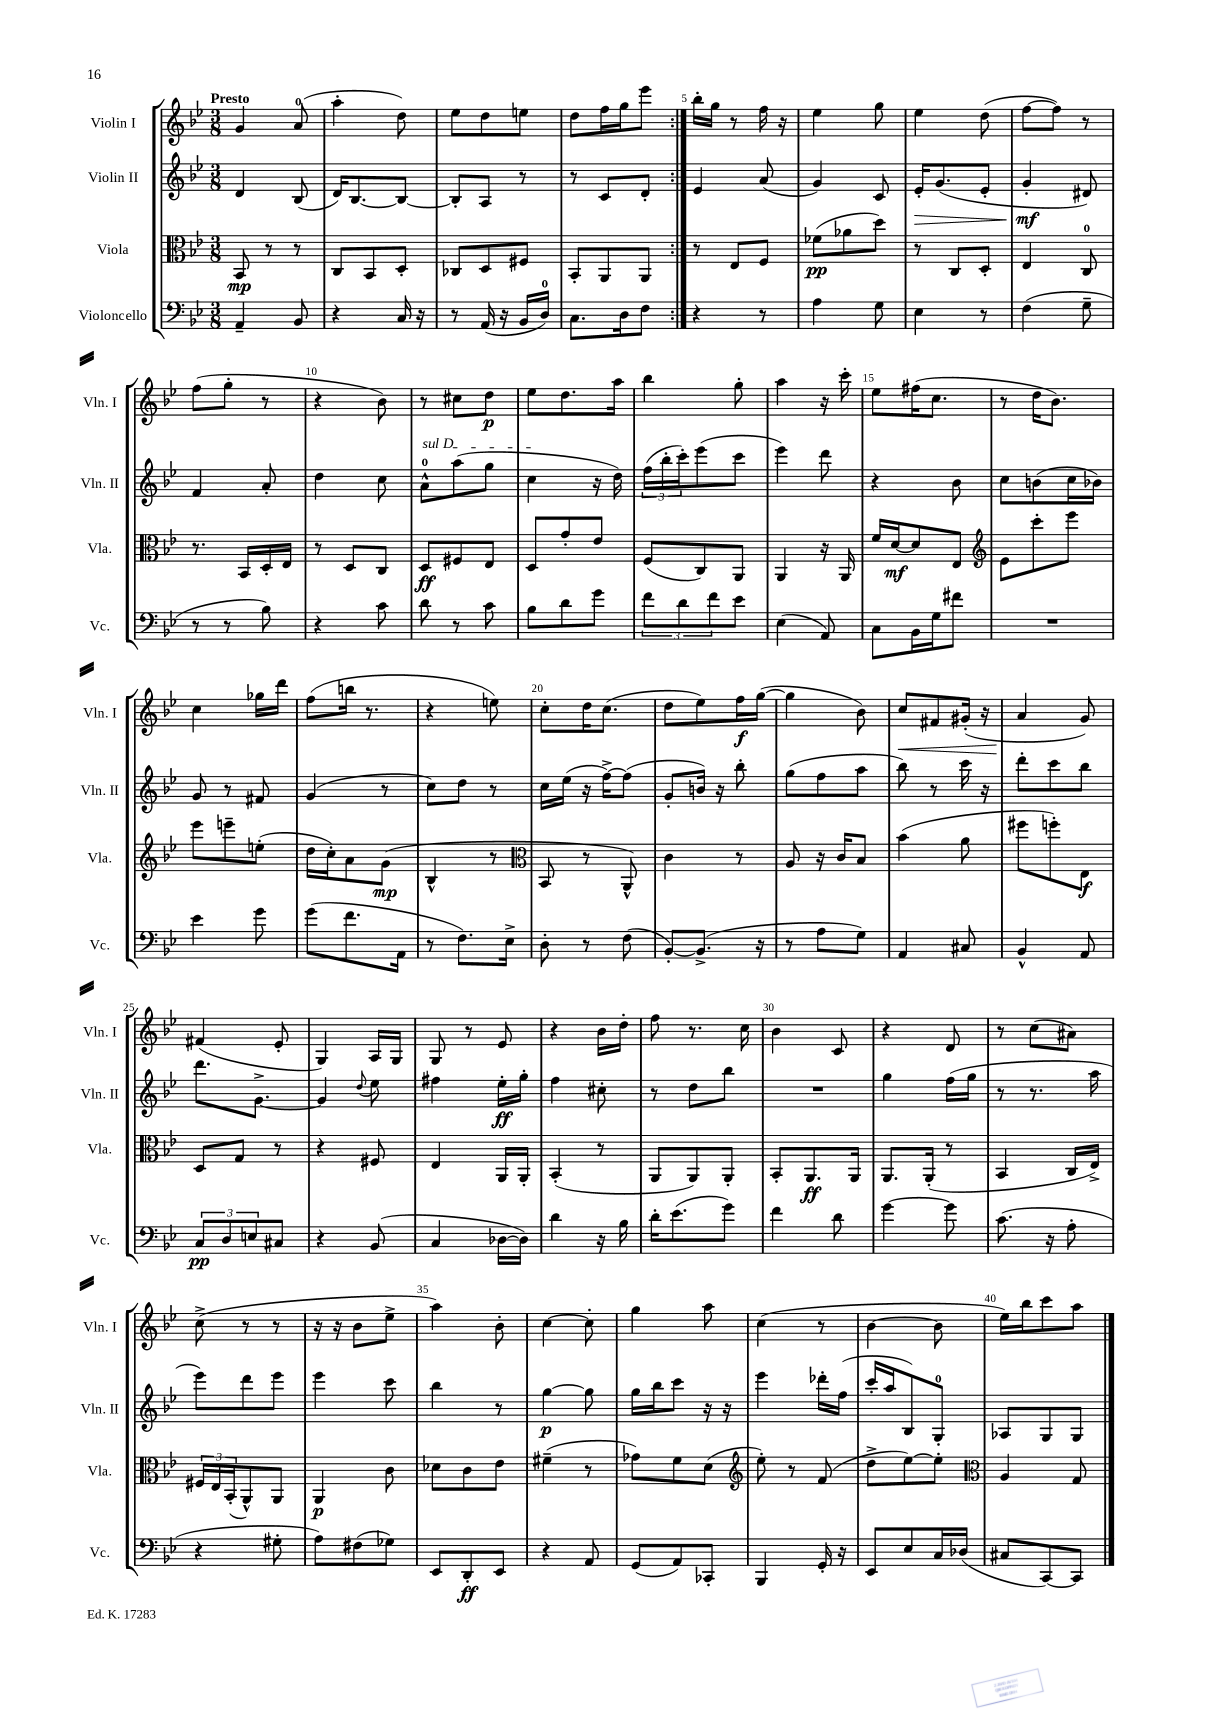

**kern	**kern	**kern	**kern
*staff4	*staff3	*staff2	*staff1
*clefF4	*clefC3	*clefG2	*clefG2
*k[b-e-]	*k[b-e-]	*k[b-e-]	*k[b-e-]
*M3/8	*M3/8	*M3/8	*M3/8
4AA~	8BB-	4d	4g
.	8r	.	.
8BB-	8r	(8B-	(8a
=	=	=	=
4r	8C	16d)	4aa'
.	.	[8.B-	.
.	8BB-	.	.
16C	8D'	8B-_	8dd)
16r	.	.	.
=	=	=	=
8r	8C-	8B-']	8ee-
(16AA	8D	8A	8dd
16r	.	.	.
16BB-	8F#	8r	8ee
16D)	.	.	.
=	=	=	=
8.C	8BB-'	8r	8dd
.	8AA	8c	16ff
16D	.	.	16gg
8F	8AA	8d'	8eee-
=:|!	=:|!	=:|!	=:|!
4r	8r	4e-	16bb-'
.	.	.	16gg
.	8E-	.	8r
8r	8F	(8a	16ff
.	.	.	16r
=	=	=	=
4A	(8f-	4g)	4ee-
.	8a-	.	.
8G	8dd)	8c	8gg
=	=	=	=
4E-	8r	16e-'	4ee-
.	.	(8.g	.
.	8C	.	.
8r	8D'	8e-'	(8dd
=	=	=	=
(4F	4E-	4g'	[8ff
.	.	.	8ff])
8G~	8C	8d#)	8r
=	=	=	=
8r	8.r	4f	(8ff
8r	.	.	8gg'
.	16BB-	.	.
8B-)	16D'	8a'	8r
.	16E-	.	.
=	=	=	=
4r	8r	4dd	4r
.	8D	.	.
8c	8C	8cc	8b-)
=	=	=	=
8d	8D	8a^^	8r
8r	8F#	(8aa	8cc#
8c	8E-	8gg	8dd
=	=	=	=
8B-	8D	4cc	8ee-
8d	8g'	.	8.dd
8g	8e-	16r	.
.	.	16dd)	16aa
=	=	=	=
12f	(8F	(24ff	4bb-
.	.	24bb-'	.
12d	.	24ccc')	.
.	8C)	(8eee-	.
12f	.	.	.
8e-	8AA	8ccc	8gg'
=	=	=	=
(4E-	4AA	4eee-)	4aa
8AA)	16r	8ddd	16r
.	16AA	.	16ccc'
=	=	=	=
8C	16f	4r	8ee-
.	[16d	.	.
16BB-	8d]	.	(16ff#
16G	.	.	8.cc
8f#	8E-	8b-	.
=	=	=	=
*	*clefG2	*	*
4.r	8e-	8cc	8r
.	8ccc'	(8b	16dd
.	.	.	8.b-)
.	8eee-	16cc	.
.	.	16b-)	.
=	=	=	=
4e-	8eee-	8g	4cc
.	8eee~	8r	.
8g	(8ee'	8f#	16gg-
.	.	.	16ddd
=	=	=	=
(8g	16dd	(4g	(8ff
.	16cc')	.	.
8.f	8a	.	16bb
.	.	.	8.r
.	(8g	8r	.
16AA	.	.	.
=	=	=	=
8r	4B-^^	8cc)	4r
8.F)	.	8dd	.
.	8r	8r	8ee)
16E-^	.	.	.
=	=	=	=
*	*clefC3	*	*
8D'	8BB-	16cc	8cc'
.	.	(16ee-	.
8r	8r	16r	16dd
.	.	[16ff^)	(8.cc
(8F	8AA^^)	(8ff]	.
=	=	=	=
[8BB-')	4c	8g'	8dd
(8.BB-^]	.	16b)	8ee-)
.	.	16r	.
.	8r	8bb-'	16ff
16r	.	.	([16gg
=	=	=	=
8r	8A	(8gg	4gg]
8A	16r	8ff	.
.	16c	.	.
8G)	8B-	8aa	8b-)
=	=	=	=
4AA	(4b-	8bb-)	8cc
.	.	8r	8f#
8C#	8a	16ccc	(16g#'
.	.	16r	16r
=	=	=	=
4BB-^^	8ff#	8ddd'	4a
.	8ff')	8ccc	.
8AA	8E-	8bb-	8g)
=	=	=	=
12C	8D	8.ddd	(4f#
12D	.	.	.
.	8G	.	.
12E	.	.	.
.	.	[8.g^	.
8C#	8r	.	8e-'
=	=	=	=
4r	4r	4g]	4G)
.	.	8qqdd	.
(8BB-	8F#	8ee-	16A
.	.	.	16G
=	=	=	=
4C	4E-	4ff#	8G
.	.	.	8r
[16D-	16AA	16ee-'	8e-
16D-])	16AA'	16gg'	.
=	=	=	=
4d	(4BB-'	4ff	4r
16r	8r	8cc#'	16b-
16B-	.	.	16dd'
=	=	=	=
16d'	8AA	8r	8ff
(8.e-	.	.	.
.	8AA)	8dd	8.r
8g)	8AA'	8bb-	.
.	.	.	16cc
=	=	=	=
4f	8BB-'	4.r	4b-
.	8.AA	.	.
8d	.	.	8c
.	16AA	.	.
=	=	=	=
[4g	8.AA	4gg	4r
.	(16AA'	.	.
8g]	8r	(16ff	8d
.	.	16gg	.
=	=	=	=
(8.c	4BB-	8r	8r
.	.	8.r	(8cc
16r	.	.	.
8A'	16C	.	8a#)
.	16E-^)	16aa	.
=	=	=	=
4r	24F#	8eee-)	(8cc^
.	24E-	.	.
.	(24BB-'	.	.
.	8AA^^)	8ddd	8r
8G#'	8AA	8eee-	8r
=	=	=	=
8A)	4AA	4eee-	16r
.	.	.	16r
(8F#	.	.	8b-
8G-)	8c	8ccc	8ee-^
=	=	=	=
8EE-	8d-	4bb-	4aa)
8DD'	8c	.	.
8EE-	8e-	8r	8b-'
=	=	=	=
4r	(4f#~	[4gg	[4cc
8AA	8r	8gg]	8cc']
=	=	=	=
(8GG	8g-)	16gg	4gg
.	.	16bb-	.
8AA)	8f	8ccc	.
8CC-'	(8d	16r	8aa
.	.	16r	.
=	=	=	=
*	*clefG2	*	*
4BBB-	8ee-')	4eee-	(4cc
.	8r	.	.
16GG'	(8f	16ddd-'	8r
16r	.	(16ff	.
=	=	=	=
8EE-	8dd^	16ccc'	[4b-
.	.	16aa	.
8E-	[8ee-)	8B-)	.
16C	8ee-']	8G'	8b-]
(16D-	.	.	.
=	=	=	=
*	*clefC3	*	*
8C#	4A	8A-	16ee-)
.	.	.	16bb-
[8CC)	.	8G	8ccc
8CC]	8G	8G	8aa
==	==	==	==
*-	*-	*-	*-
